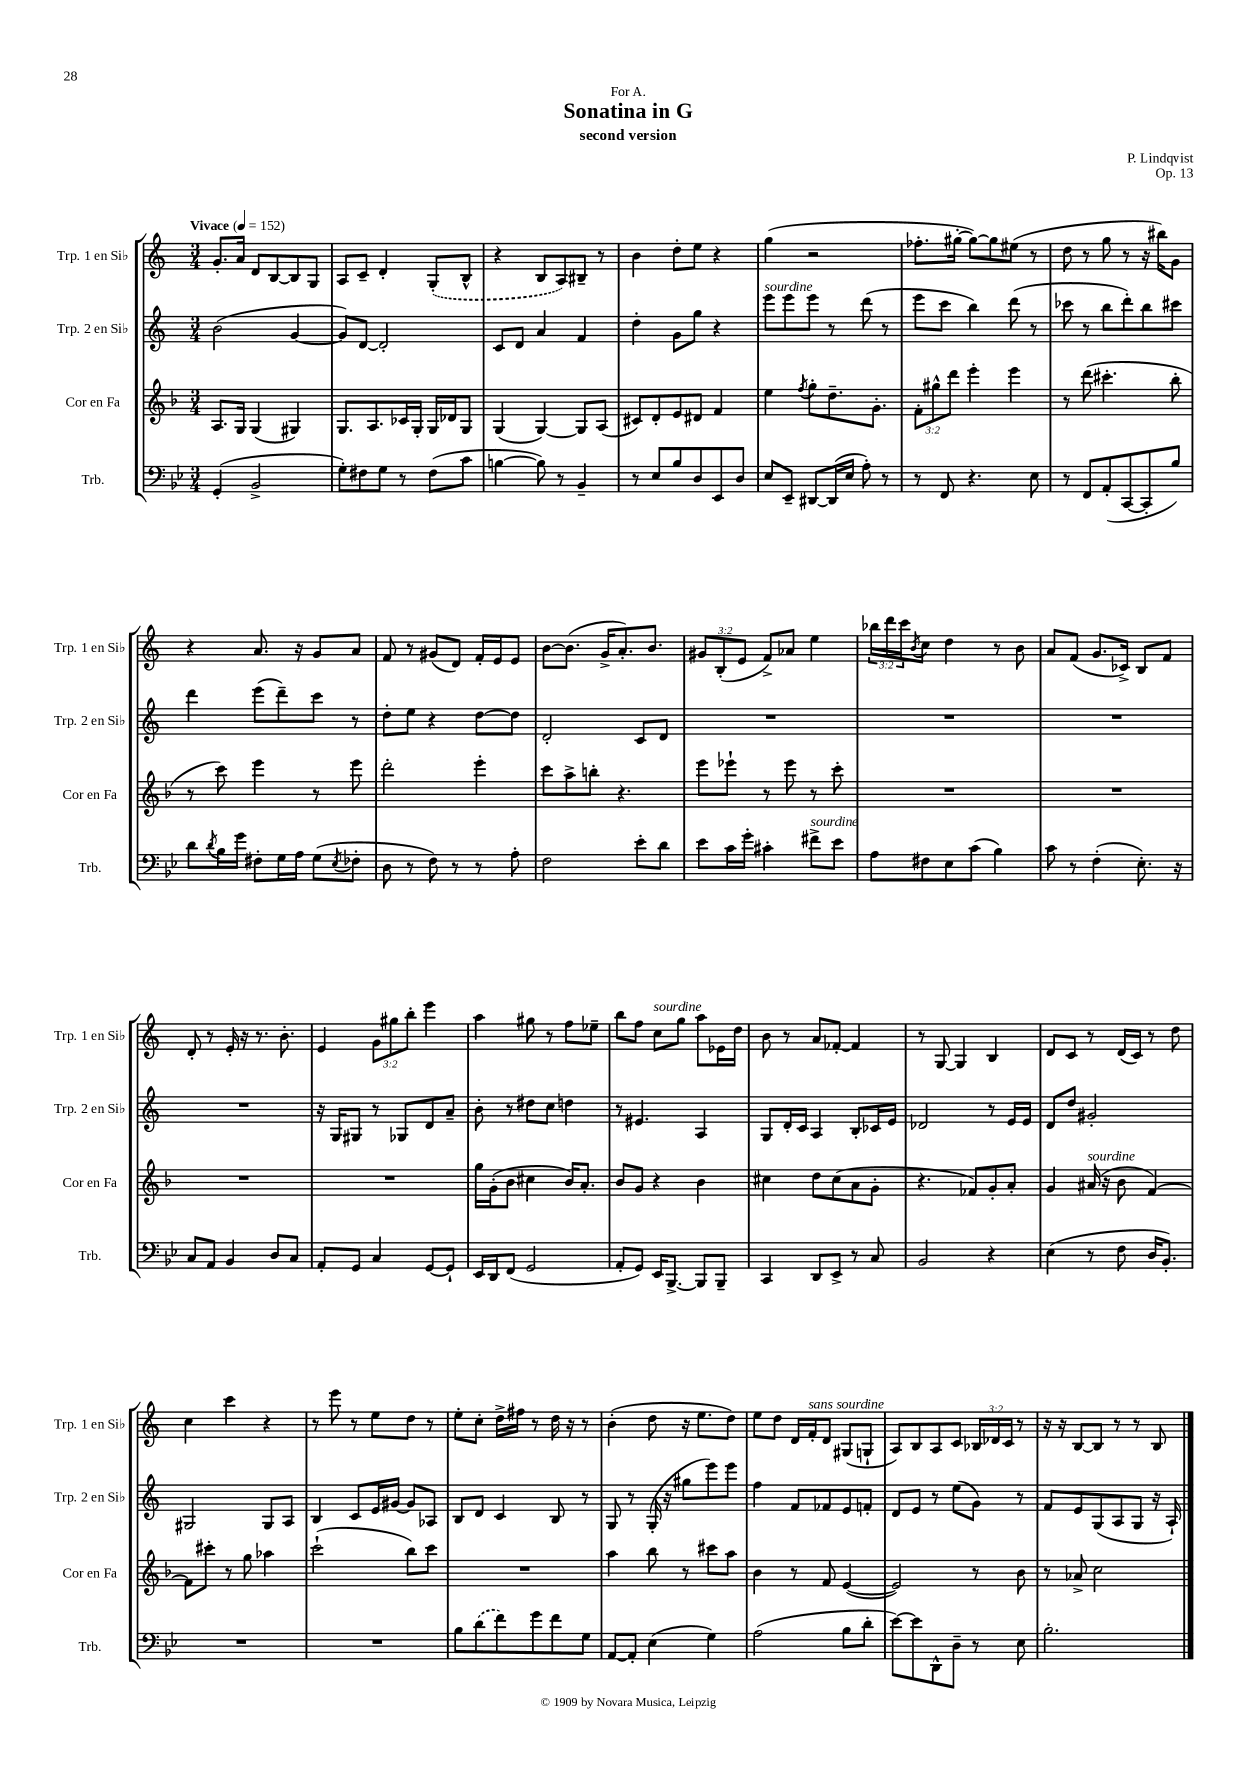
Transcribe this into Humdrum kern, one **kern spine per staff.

**kern	**kern	**kern	**kern
*staff4	*staff3	*staff2	*staff1
*clefF4	*clefG2	*clefG2	*clefG2
*k[b-e-]	*k[b-]	*k[]	*k[]
*M3/4	*M3/4	*M3/4	*M3/4
*MM152	*MM152	*MM152	*MM152
(4GG'	8.A	(2b	8.g'
.	16G	.	16a
2BB-^	(4G	.	8d
.	.	.	[8B
.	4G#)	[4g	8B]
.	.	.	8G
=	=	=	=
8G')	8.G	8g])	8A
8F#	.	[8d	8c~
.	8.A	.	.
8G	.	2d']	4d'
8r	16c-	.	.
.	16G'	.	.
(8F#	16G	.	(8G'
.	16d-	.	.
8c	8G	.	8B^^
=	=	=	=
[4B	(4G	8c	4r
.	.	8d	.
8B])	[4G)	4a	8B
8r	.	.	8A)
4BB-~	8G]	4f	8B#~
.	(8A	.	8r
=	=	=	=
8r	8c#)	4dd'	4b
8E-	8d'	.	.
8B-	8e	8g	8dd'
8D	8d#	8gg	8ee
8EE-	4f	4r	4r
8D	.	.	.
=	=	=	=
8E-	4ee	8eee	(4gg
8EE-~	.	8eee	.
.	8qff	.	.
[8DD#	8gg'	8eee	2r
(16DD#]	8.dd~	8r	.
16E-	.	.	.
8A')	.	(8ddd	.
.	8.g'	.	.
8r	.	8r	.
=	=	=	=
8r	12f'	8eee	8.ff-'
.	12gg#^^	.	.
8FF	.	8ccc	.
.	12ddd	.	.
.	.	.	[16gg#'
4.r	4eee'	4bb)	8gg#_)
.	.	.	8gg#]
.	4eee	(8ddd	(8ee#
8E-	.	8r	8r
=	=	=	=
8r	8r	8ccc-	8dd
8FF	(8ddd	8r	8r
(8AA'	4.ccc#'	8bb	8gg
[8CC	.	8ddd')	8r
8CC']	.	8bb	16r
.	.	.	16bb#)
8B-)	8bb-'	8ccc#	8g
=	=	=	=
8d	8r	4ddd	4r
8qd	.	.	.
16B-	8ccc)	.	.
16g	.	.	.
8F#'	4eee	(8eee	8.a
16G	.	8ddd~)	.
16A	.	.	16r
(8G	8r	8ccc	8g
8qE-	.	.	.
8F-'	8eee	8r	8a
=	=	=	=
8D	2ddd'	8dd'	8f
8r	.	8ee	8r
8F)	.	4r	(8g#
8r	.	.	8d)
8r	4eee'	[8dd	16f'
.	.	.	16e
8A'	.	8dd]	8e
=	=	=	=
2F	8ccc	2d'	[8b
.	8aa^	.	(8.b]
.	8bb'	.	.
.	.	.	16g^
.	4.r	.	8.a')
8e-'	.	8c	.
.	.	.	8.b
8d	.	8d	.
=	=	=	=
8e-	8eee	2.r	12g#
.	.	.	(12B'
16c	8eee-`	.	.
.	.	.	12e
16g'	.	.	.
4c#'	8r	.	8f^)
.	8eee-	.	8a-
8f#^	8r	.	4ee
8e-	8ccc'	.	.
=	=	=	=
8A	2.r	2.r	24bb-
.	.	.	24ddd
.	.	.	24ccc
.	.	.	8qb
8F#	.	.	8cc
8E-	.	.	4dd
(8c	.	.	.
4B-)	.	.	8r
.	.	.	8b
=	=	=	=
8c	2.r	2.r	8a
8r	.	.	(8f
(4F'	.	.	8.g
.	.	.	16c-^)
8.E-')	.	.	8B
.	.	.	8f
16r	.	.	.
=	=	=	=
8C	2.r	2.r	8d'
8AA	.	.	8r
4BB-	.	.	16e'
.	.	.	16r
.	.	.	8.r
8D	.	.	.
.	.	.	8.b'
8C	.	.	.
=	=	=	=
8AA'	2.r	16r	4e
.	.	16G	.
8GG	.	8G#	.
4C	.	8r	12g
.	.	.	12gg#
.	.	8G-	.
.	.	.	12bb'
[8GG	.	8d	4eee
8GG`]	.	8a~	.
=	=	=	=
16EE-	16gg	8b'	4aa
16DD	(16g'	.	.
(8FF	8b-	8r	.
2GG	4cc#	8dd#	8gg#
.	.	8cc	8r
.	16b-)	4dd	8ff
.	8.a'	.	.
.	.	.	8ee-~
=	=	=	=
8AA'	8b-	8r	8bb
8GG)	8g	4.e#	8ff
16EE-	4r	.	8cc
[8.BBB-^	.	.	.
.	.	.	8gg
8BBB-]	4b-	4A	8aa
8BBB-~	.	.	16e-
.	.	.	16dd
=	=	=	=
4CC	4cc#	8G	8b
.	.	16d'	8r
.	.	16c	.
8DD	8dd	4A	8a
8EE-^	(8cc#	.	[8f-'
8r	8a	8B'	4f-]
8C	8g'	16c-	.
.	.	16e	.
=	=	=	=
2BB-	4.r	2d-	8r
.	.	.	[8G
.	.	.	4G]
.	8f-)	.	.
4r	8g'	8r	4B
.	8a'	16e	.
.	.	16e	.
=	=	=	=
(4E-	4g	8d	8d
.	.	8dd	8c
8r	(16a#	2g#'	8r
.	16r	.	.
8F	8b-	.	(16d
.	.	.	16c)
16D	[4f)	.	8r
8.BB-')	.	.	.
.	.	.	8dd
=	=	=	=
2.r	8f]	2G#	4cc
.	8ccc#'	.	.
.	8r	.	4ccc
.	8gg	.	.
.	4aa-	8G#	4r
.	.	8A	.
=	=	=	=
2.r	(2ccc`	4B	8r
.	.	.	8eee
.	.	8c	8r
.	.	16e	8ee
.	.	[16g#	.
.	8bb-)	8g#]	8dd
.	8ccc	8A-	8r
=	=	=	=
8B-	2.r	8B	8ee'
(8d	.	8d	8cc'
8f)	.	4c	16dd^
.	.	.	16ff#
8g	.	.	8r
8f	.	8B	16dd
.	.	.	16r
8G	.	8r	8r
=	=	=	=
[8AA	4aa	8G	(4b'
8AA']	.	8r	.
(4E-	8bb-	(16G'	8dd
.	.	16r	.
.	8r	8gg#	16r
.	.	.	8.ee
4G)	8ccc#	8eee)	.
.	8aa	8eee	8dd)
=	=	=	=
(2A	4b-	4ff	8ee
.	.	.	8dd
.	8r	8f	16d
.	.	.	16f'
.	8f	8f-	8d
8B-	([4e	8e	(8G#
8d'	.	8f'	8G`
=	=	=	=
[8e-)	2e])	8d	8A)
8e-]	.	8e	8B
8DD^^	.	8r	8A
8D~	.	(8ee	8c
8r	8r	8g)	24B-
.	.	.	24d-
.	.	.	24c
8E-	8b-	8r	8r
=	=	=	=
2.B-'	8r	8f	16r
.	.	.	16r
.	8a-^	8e	[8B
.	2cc	(8G	8B]
.	.	8A	8r
.	.	8G	8r
.	.	16r	8B
.	.	16A`)	.
==	==	==	==
*-	*-	*-	*-
